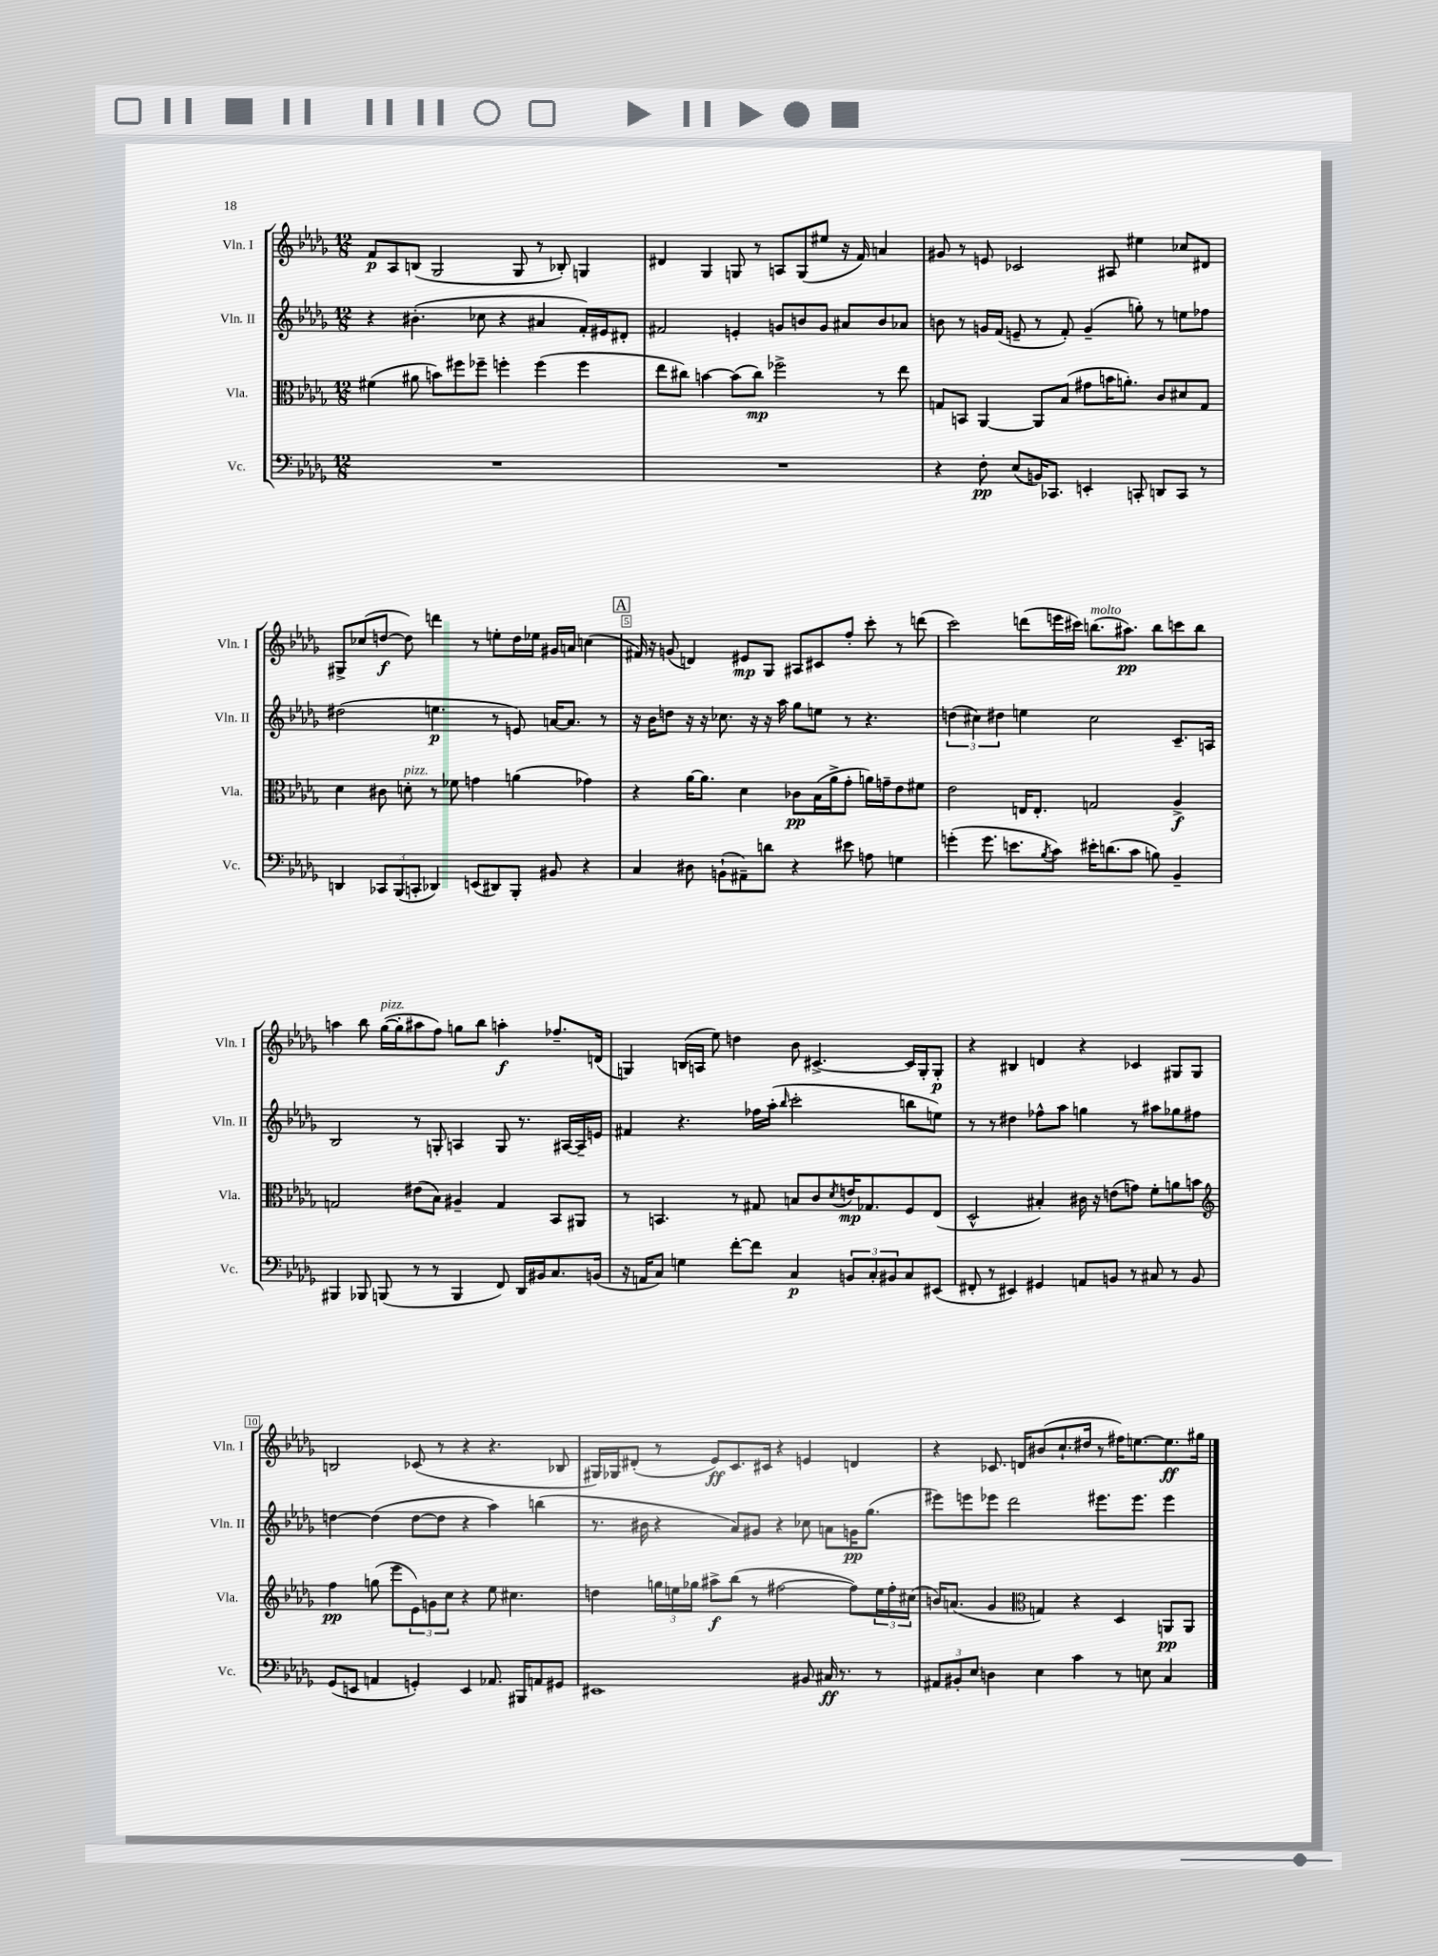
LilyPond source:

<<
\new StaffGroup <<
\new Staff = "s0" \with { instrumentName = "Vln. I" shortInstrumentName = "Vln. I" } {
    \clef treble \key des \major \numericTimeSignature \time 12/8
    f'8\p aes8 b8( ges2 ges8 r8 bes8-.) g4 |
    dis'4 ges4 g8 r8 a8 g8( eis''8 r16 f'16) a'4 |
    gis'8 r8 e'8 ces'2 ais8 eis''4 ces''8 dis'8 |
    gis8-> ces''8( d''8~\f d''8) d'''4 r8 e''8-. d''16 ees''16 gis'16 a'16 c''4( |
    \mark \markup { \box "A" } fis'16) r16 g'8( d'4) eis'8\mp ges8 ais8 cis'8 f''8-. c'''8-. r8 d'''8( |
    c'''2) d'''8( e'''16 cis'''16) b''8.^\markup { \italic "molto" }( ais''8.\pp) b''8 c'''8 b''8 |
    a''4 bes''8 ges''16~^\markup { \italic "pizz." }( ges''16-. ais''8 f''8) g''8 bes''8 a''4-.\f fes''8.-- d'16( |
    g4) b16( a16 ees''8) d''4 bes'8 cis'4.~-> cis'16 g16-. g8-.\p |
    r4 bis4 d'4 r4 ces'4 gis8 gis8 |
    b2 ces'8( r8 r4 r4. bes8 |
    gis16) ges16 dis'8-.( r8 ees'8\ff) c'8. cis'16 r4 e'4 d'4 |
    r4 ces'8. d'16 bis'8( c''8.-! dis''16 r8 fis''16) e''8.~ e''8.\ff gis''16 \bar "|." |
}
\new Staff = "s1" \with { instrumentName = "Vln. II" shortInstrumentName = "Vln. II" } {
    \clef treble \key des \major \numericTimeSignature \time 12/8
    r4 bis'4.-.( ces''8 r4 ais'4 f'16-.) eis'16 dis'8-. |
    fis'2 e'4-. g'8 b'8 g'8 ais'8 b'8 aes'8 |
    b'8 r8 g'16 f'16( e'8-- r8 f'8-.) g'4--( g''8-.) r8 e''8 fes''8 |
    dis''2( e''4.\p r8 e'8) a'16~ a'8. r8 |
    \mark \markup { \box "A" } r16 bes'16 d''8 r16 r16 ces''8. r16 r16 aes''16 ges''8 e''8 r8 r4. |
    \tuplet 3/2 { d''4( cis''4) dis''4 } e''4 cis''2 c'8.-- a16 |
    bes2 r8 g8-. a4 g8 r8. ais16~ ais16-- e'16 |
    fis'4 r4. fes''16 aes''16-.( \grace { bes''16 } c'''2-. b''8 e''8) |
    r8 r8 dis''4 fes''8-^ aes''8 g''4 r8 ais''8 ges''8 fis''8 |
    d''4~ d''4( d''8~ d''8 r4 aes''4) b''4( |
    r8. bis'16 r4 aes'8) gis'8 r4 ces''8 a'8 g'16\pp ges''8.( |
    eis'''8) e'''8 ees'''8 des'''2 eis'''8. eis'''8. eis'''4 \bar "|." |
}
\new Staff = "s2" \with { instrumentName = "Vla." shortInstrumentName = "Vla." } {
    \clef alto \key des \major \numericTimeSignature \time 12/8
    fis'4( ais'8 b'8) fis''8 fes''8-- f''4-. f''4( f''4 |
    ees''8 cis''8) b'4~ b'8( cis''8\mp) fes''2-> r8 ees''8 |
    g8 b,8 aes,4~ aes,8 bes8( gis'8 b'16 a'8.-.) c'8 dis'8 g8 |
    des'4 cis'8 d'8-.^\markup { \italic "pizz." } r8 fes'8 g'4 a'4( ges'4) |
    \mark \markup { \box "A" } r4 aes'16~ aes'8. des'4 ces'8\pp bes16( aes'16-> ges'8-. a'16) g'16-- ees'8 fis'8 |
    ees'2 e16 e8.-. g2 aes4->\f |
    g2 eis'8( bes8) ais4-- g4 bes,8 ais,8 |
    r8 b,4. r8 gis8 b8 c'8 \acciaccatura { des'8 } e'16\mp ges8. f8 ees8( |
    des2-^ bis4-.) cis'16 r16 e'8( g'8) f'8-. a'8 b'8 |
    \clef treble f''4\pp g''8( ees'''8 \tuplet 3/2 { ees'8) g'8 c''8 } r4 ees''8 cis''4. |
    d''4 \tuplet 3/2 { g''16 e''16 ges''16 } ais''8->\f bes''8( r8 fis''2~ fis''8) \tuplet 3/2 { e''16 fis''16-. cis''16( } |
    b'16) a'8.( ges'4 \clef alto g4) r4 des4 a,8\pp a,8 \bar "|." |
}
\new Staff = "s3" \with { instrumentName = "Vc." shortInstrumentName = "Vc." } {
    \clef bass \key des \major \numericTimeSignature \time 12/8
    R1. |
    R1. |
    r4 f8-.\pp ees8( b,16) ces,8. e,4-. c,8-. d,8 c,8 r8 |
    d,4 \tuplet 3/2 { ces,8 bes,,8( c,8-. } des,4) e,8( dis,8) bes,,8-. bis,8 r4 |
    \mark \markup { \box "A" } c4 dis8 b,8-!( ais,8--) d'8 r4 eis'8 a8 g4 |
    g'4-.( g'8. e'8. \acciaccatura { bes8 } c'8) eis'16-. d'8.( c'8 b8) bes,4-- |
    bis,,4 bes,,8 b,,8( r8 r8 b,,4 f,8) des,16 bis,16 c8. b,16( |
    r16 a,16 c8) g4 f'8~-. f'8 c4\p \tuplet 3/2 { b,8 c8-. bis,8 } c8 eis,8( |
    fis,8-. r8 eis,4) gis,4 a,8 b,8 r8 cis8 r8 b,8 |
    ges,8( e,8 a,4 g,4-.) e,4 aes,8. bis,,16 a,8 gis,8 |
    eis,1 bis,8 cis16\ff r8. r8 |
    \tuplet 3/2 { ais,8 bis,8-. ees8 } d4 ees4 c'4 r8 e8 c4 \bar "|." |
}
>>
>>
\layout { \context { \Score \override BarNumber.break-visibility = ##(#f #t #t) barNumberVisibility = #(every-nth-bar-number-visible 5) \override BarNumber.stencil = #(make-stencil-boxer 0.1 0.3 ly:text-interface::print) } }
